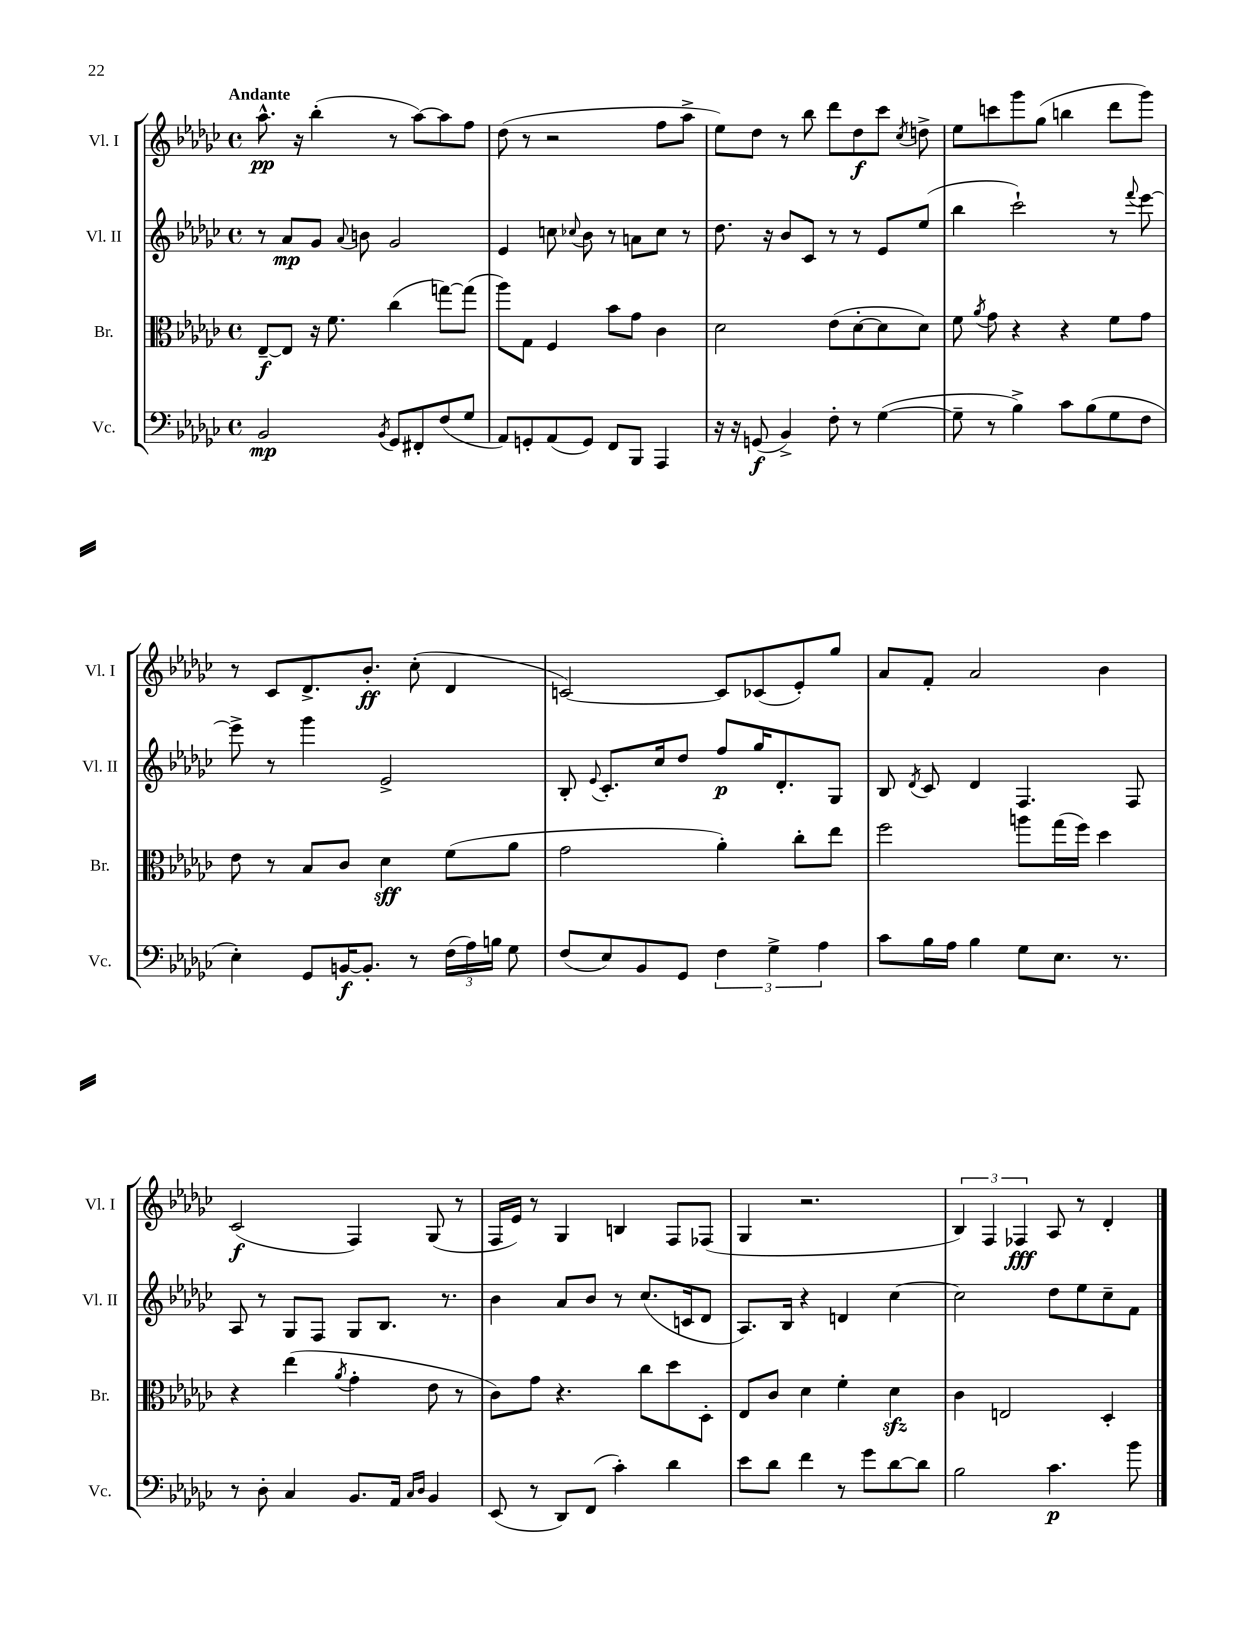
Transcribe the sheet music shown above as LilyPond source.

<<
\new StaffGroup <<
\new Staff = "s0" \with { instrumentName = "Vl. I" shortInstrumentName = "Vl. I" } {
    \clef treble \key ges \major \defaultTimeSignature \time 4/4 \tempo "Andante"
    \autoBeamOff aes''8.-^\pp r16 bes''4-.( r8 aes''8[~) aes''8 f''8] |
    des''8( r8 r2 f''8[ aes''8]-> |
    ees''8[) des''8] r8 bes''8 des'''8[ des''8\f ces'''8] \acciaccatura { ces''8 } d''8-> |
    ees''8[ c'''8 ges'''8 ges''8]( b''4 des'''8[ ges'''8]) |
    r8 ces'8[ des'8.-> bes'8.]-.\ff ces''8-.( des'4 |
    c'2~) c'8[ ces'8( ees'8-.) ges''8] |
    aes'8[ f'8]-. aes'2 bes'4 |
    ces'2\f( f4) ges8( r8 |
    f16[ ees'16]) r8 ges4 b4 f8[ fes8]( |
    ges4 r2. |
    \tuplet 3/2 { bes4) f4 fes4\fff } aes8 r8 des'4-. \bar "|." |
}
\new Staff = "s1" \with { instrumentName = "Vl. II" shortInstrumentName = "Vl. II" } {
    \clef treble \key ges \major \defaultTimeSignature \time 4/4
    \autoBeamOff r8 aes'8[\mp ges'8] \appoggiatura { aes'8 } b'8 ges'2 |
    ees'4 c''8 \appoggiatura { ces''8 } bes'8 r8 a'8[ ces''8] r8 |
    des''8. r16 bes'8[ ces'8] r8 r8 ees'8[ ees''8]( |
    bes''4 ces'''2-!) r8 \appoggiatura { f'''8 } ees'''8~ |
    ees'''8-> r8 ges'''4 ees'2-> |
    bes8-. \appoggiatura { ees'8 } ces'8.[-. ces''16 des''8] f''8[\p ges''16 des'8.-. ges8] |
    bes8 \acciaccatura { des'8 } ces'8 des'4 f4. f8 |
    aes8 r8 ges8[ f8] ges8[ bes8.] r8. |
    bes'4 aes'8[ bes'8] r8 ces''8.[( c'16 des'8] |
    aes8.[) bes16] r4 d'4 ces''4~ |
    ces''2 des''8[ ees''8 ces''8-- f'8] \bar "|." |
}
\new Staff = "s2" \with { instrumentName = "Br." shortInstrumentName = "Br." } {
    \clef alto \key ges \major \defaultTimeSignature \time 4/4
    \autoBeamOff ees8[~--\f ees8] r16 f'8. ces''4( g''8[~) g''8]( |
    aes''8[) ges8] f4 bes'8[ ges'8] ces'4 |
    des'2 ees'8[( des'8~-. des'8 des'8]) |
    f'8 \acciaccatura { aes'8 } ges'8 r4 r4 f'8[ ges'8] |
    ees'8 r8 bes8[ ces'8] des'4\sff f'8[( aes'8] |
    ges'2 aes'4-.) ces''8[-. ees''8] |
    f''2 a''8[ ges''16( f''16]) des''4 |
    r4 ees''4( \acciaccatura { aes'8 } ges'4-. ees'8 r8 |
    ces'8[) ges'8] r4. ces''8[ des''8 des8]-. |
    ees8[ ces'8] des'4 f'4-. des'4\sfz |
    ces'4 e2 des4-. \bar "|." |
}
\new Staff = "s3" \with { instrumentName = "Vc." shortInstrumentName = "Vc." } {
    \clef bass \key ges \major \defaultTimeSignature \time 4/4
    \autoBeamOff bes,2\mp \acciaccatura { bes,8 } ges,8[ fis,8-. f8( ges8] |
    aes,8[) g,8-. aes,8( g,8]) f,8[ bes,,8] aes,,4 |
    r16 r16 g,8\f( bes,4->) f8-. r8 ges4~( |
    ges8-- r8 bes4->) ces'8[ bes8( ges8 f8] |
    ees4-.) ges,8[ b,16~\f b,8.]-. r8 \tuplet 3/2 { f16[( aes16) b16] } ges8 |
    f8[( ees8) bes,8 ges,8] \tuplet 3/2 { f4 ges4-> aes4 } |
    ces'8[ bes16 aes16] bes4 ges8[ ees8.] r8. |
    r8 des8-. ces4 bes,8.[ aes,16] \grace { ces16[ des16] } bes,4 |
    ees,8( r8 des,8[) f,8]( ces'4-.) des'4 |
    ees'8[ des'8] f'4 r8 ges'8[ des'8~ des'8] |
    bes2 ces'4.\p bes'8 \bar "|." |
}
>>
>>
\layout { \context { \Score \remove "Bar_number_engraver" } }
